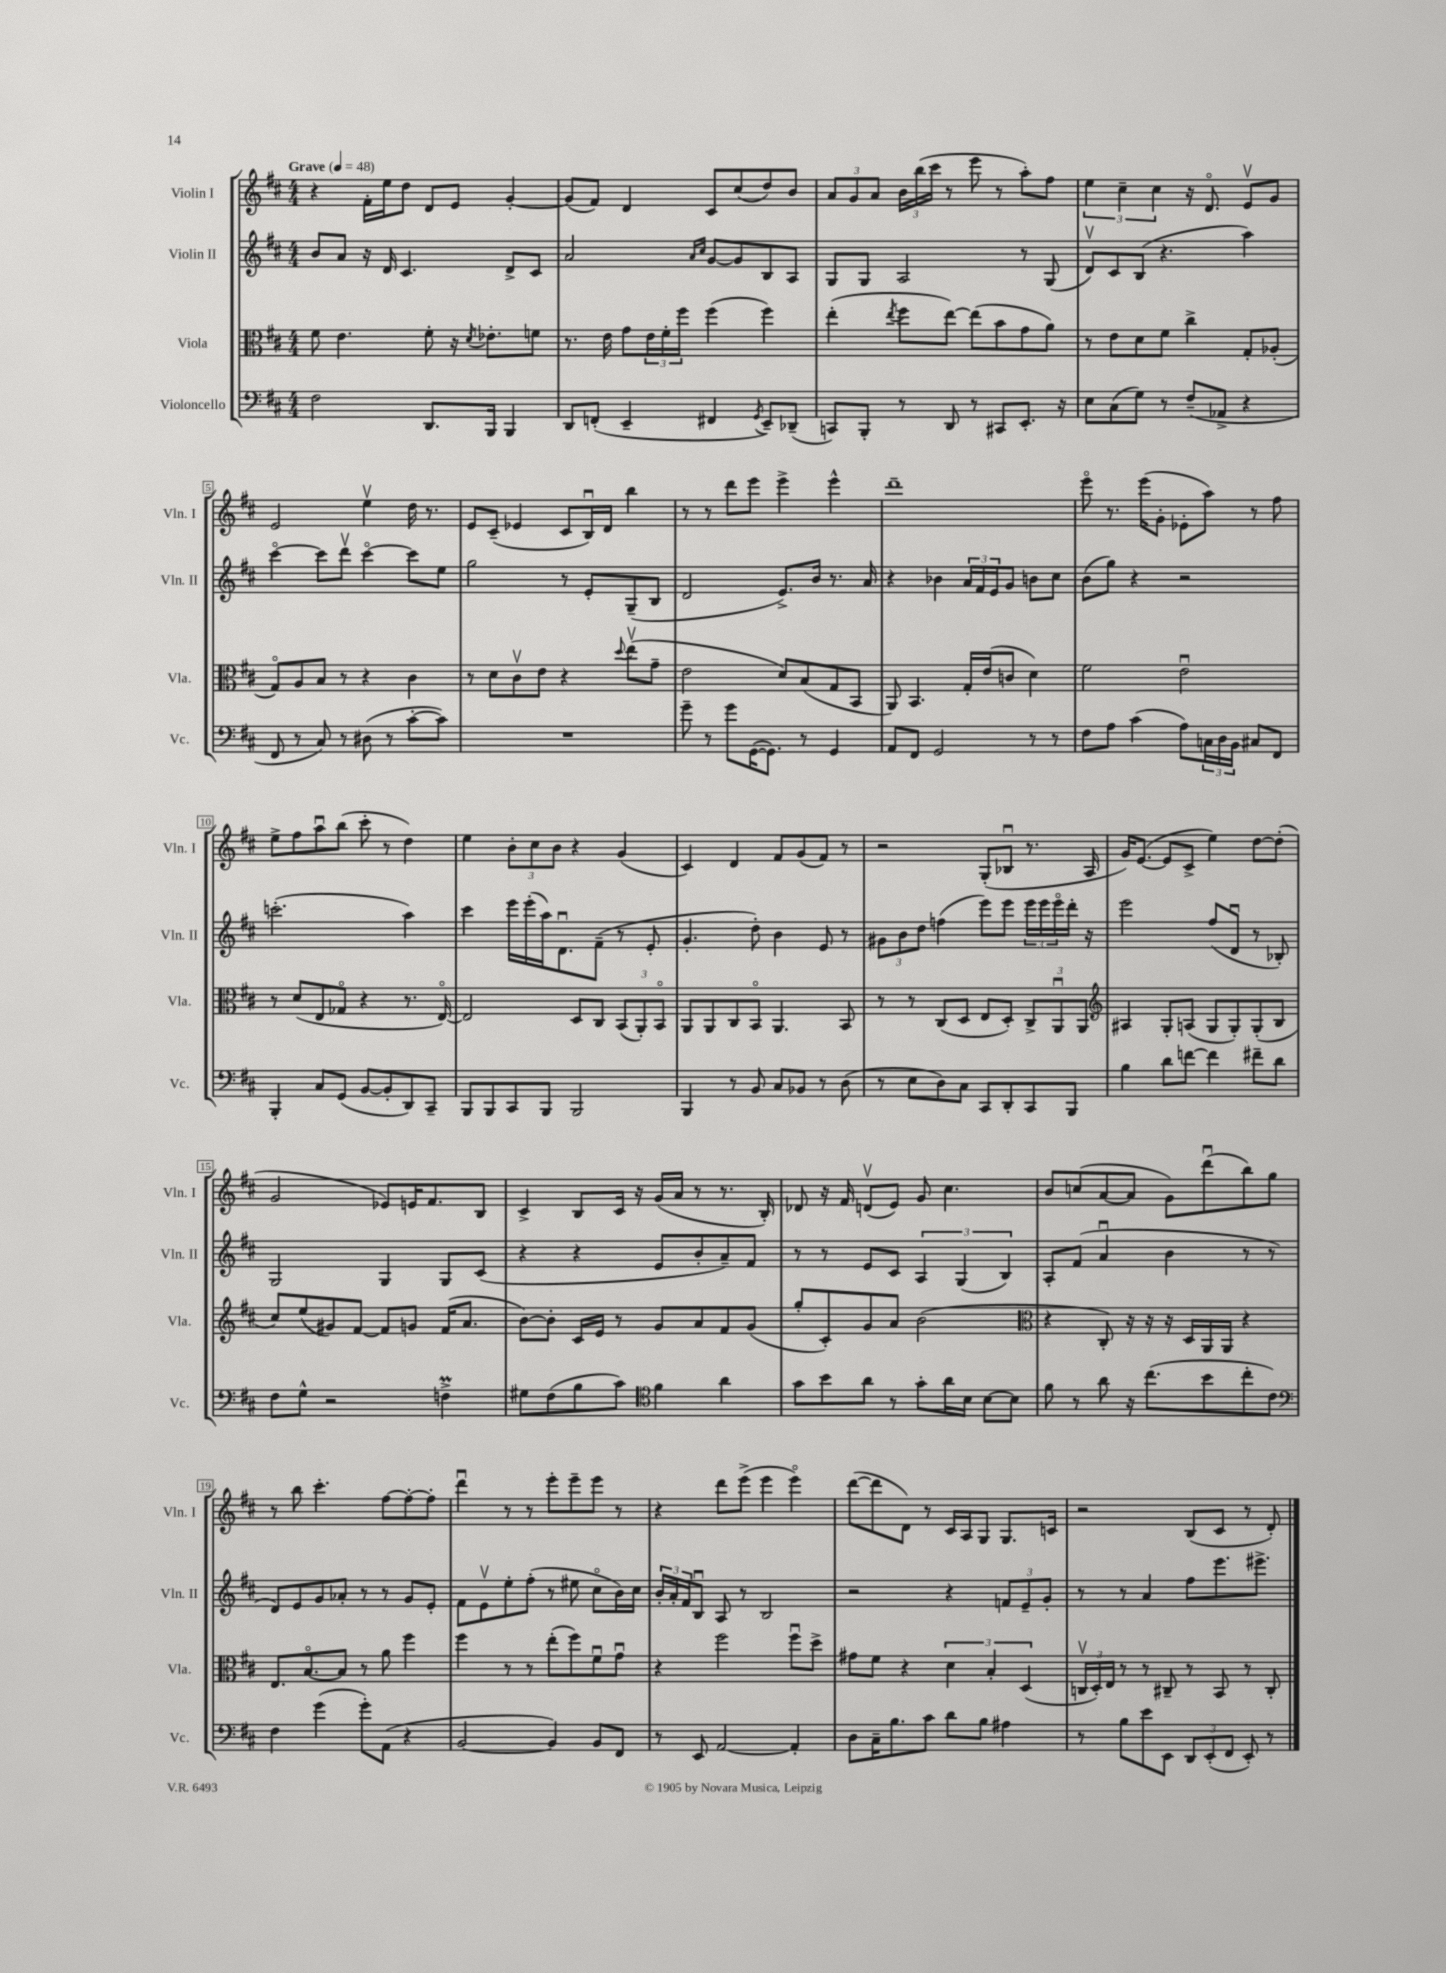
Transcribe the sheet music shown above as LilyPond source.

<<
\new StaffGroup <<
\new Staff = "s0" \with { instrumentName = "Violin I" shortInstrumentName = "Vln. I" } {
    \clef treble \key d \major \numericTimeSignature \time 4/4 \tempo "Grave" 4 = 48
    r4 fis'16-. e''16 d''8 d'8 e'8 g'4~-. |
    g'8( fis'8) d'4 cis'8 cis''8( d''8) b'8 |
    \tuplet 3/2 { a'8 g'8 a'8 } \tuplet 3/2 { b'16 b''16( cis'''16 } r8 e'''8 r8 a''8-.) fis''8 |
    \tuplet 3/2 { e''4 cis''4-- cis''4 } r16 d'8.\flageolet e'8\upbow g'8 |
    e'2 e''4\upbow d''16 r8. |
    e'8 cis'8--( ees'4 cis'8 b16\downbow) d'16 b''4 |
    r8 r8 d'''8 e'''8 e'''4-> e'''4-^ |
    d'''1-- |
    e'''8\flageolet r8. e'''16( g'8-. ees'8-. a''8) r8 fis''8 |
    e''8-> fis''8 a''8\downbow b''8( cis'''8-. r8 d''4) |
    e''4 \tuplet 3/2 { b'8-. cis''8 b'8 } r4 g'4( |
    cis'4) d'4 fis'8 g'8( fis'8) r8 |
    r2 g8-.( bes8\downbow r8. a16 |
    g'16) e'8.~( e'8 cis'8-> e''4) d''8~ d''8-.( |
    g'2 ees'8) e'16 fis'8. b8 |
    cis'4-> b8 cis'16 r16 g'16( a'16 r8 r8. b16-.) |
    des'8 r16 fis'16 d'8\upbow( e'8) g'8 cis''4. |
    b'8 c''8( a'8~ a'8 g'8) d'''8\downbow( b''8) g''8 |
    r8 b''8 cis'''4.-. fis''8~ fis''8~-. fis''8-. |
    d'''4\downbow r8 r8 e'''8-. e'''8-- e'''8 r8 |
    r4 d'''8 e'''8->( e'''4 e'''4\flageolet) |
    d'''8~( d'''8 d'8) r8 cis'16 a16 g8 g8. c'16 |
    r2 b8( cis'8 r8 d'8-.) \bar "|." |
}
\new Staff = "s1" \with { instrumentName = "Violin II" shortInstrumentName = "Vln. II" } {
    \clef treble \key d \major \numericTimeSignature \time 4/4
    b'8 a'8 r16 d'16 cis'4. d'8-> cis'8 |
    a'2 \grace { a'16 cis''16 } g'8~ g'8 b8 a8 |
    g8 g8 a2 r8 g8( |
    d'8\upbow) cis'8 b8( r4. a''4) |
    cis'''4~\flageolet cis'''8 d'''8\upbow cis'''4~\flageolet cis'''8 e''8 |
    g''2 r8 e'8-. g8--( b8 |
    d'2 e'8.->) b'16 r8. a'16 |
    r4 bes'4 \tuplet 3/2 { a'16 fis'16 e'16 } g'8 b'8 cis''8 |
    b'8( g''8) r4 r2 |
    c'''2.-.( a''4) |
    cis'''4 e'''16 e'''16-.( a''16) d'8.\downbow fis'8--( r8 e'8-. |
    g'4.-. d''8-.) b'4 e'8 r8 |
    \tuplet 3/2 { gis'8 b'8 d''8 } f''4( e'''8) e'''8 \tuplet 3/2 { e'''16 e'''16 e'''16\flageolet } d'''16-. r16 |
    e'''2 fis''8( d'8\downbow r8 bes8-.) |
    g2 g4 g8 cis'8( |
    r4 r4 e'8 b'8-. a'8--) fis'8 |
    r8 r8 e'8 cis'8 \tuplet 3/2 { a4 g4( b4) } |
    a8-. fis'8( a'4\downbow b'4 r8 r8 |
    d'8) e'8 g'8 aes'8-. r8 r8 g'8 e'8-. |
    fis'8 e'8\upbow e''8-. fis''8-.( r8 eis''8 cis''8\flageolet b'16) cis''16 |
    \tuplet 3/2 { b'16-. a'16-. fis'16 } b8\downbow a8 r8 b2 |
    r2 r4 \tuplet 3/2 { f'8 e'8-- g'8-. } |
    r8 r8 a'4 fis''8 e'''8. eis'''8.-> \bar "|." |
}
\new Staff = "s2" \with { instrumentName = "Viola" shortInstrumentName = "Vla." } {
    \clef alto \key d \major \numericTimeSignature \time 4/4
    fis'8 e'4. fis'8-. r16 \acciaccatura { d'8 } ees'8.-. f'8 |
    r8. e'16 g'8 \tuplet 3/2 { e'16 fis'16-. fis''16 } fis''4( fis''4) |
    e''4-.( \acciaccatura { e''8 } fis''8 e''8~) e''8( b'8 g'8 a'8) |
    r8 e'8 d'8 fis'8 cis''4-> g8-. aes8-.( |
    g8\flageolet) a8 b8 r8 r4 cis'4 |
    r8 d'8 cis'8\upbow e'8 r4 \appoggiatura { d''8 } e''8\upbow( g'8-- |
    e'2 d'8) b8( g8 b,8 |
    a,8) b,4. g16-. e'16( c'8 d'4) |
    fis'2 e'2\downbow |
    r8 d'8( e8 ges8\flageolet r4 r8. e16~\flageolet) |
    e2 d8 cis8 \tuplet 3/2 { b,8( a,8-.) b,8\flageolet } |
    a,8 a,8 cis8 b,8\flageolet a,4. b,8 |
    r8 r8 cis8( d8 e8 d8-.) \tuplet 3/2 { cis8-> a,8\downbow a,8 } |
    \clef treble ais4 g8-. a8( g8 g8-.) g8-.( b8 |
    cis''8) e''8( gis'8) fis'8~ fis'8 g'8 fis'16( a'8. |
    b'8~) b'8-. cis'16 e'16 r8 g'8 a'8 fis'8 g'8( |
    g''8-. cis'8-.) g'8 a'8 b'2( |
    \clef alto r4 cis8-.) r16 r16 r16 d16 a,16 a,16 r4 |
    e8. b8.~\flageolet b8 r8 a'8 fis''4 |
    fis''4 r8 r8 e''8-.( fis''8) fis'8\downbow g'8\downbow |
    r4 fis''2 fis''8\downbow d''8-> |
    gis'8 fis'8 r4 \tuplet 3/2 { d'4 b4-. d4( } |
    \tuplet 3/2 { c16\upbow d16-.) e16 } r8 r8 cis8-- r8 b,8 r8 cis8-. \bar "|." |
}
\new Staff = "s3" \with { instrumentName = "Violoncello" shortInstrumentName = "Vc." } {
    \clef bass \key d \major \numericTimeSignature \time 4/4
    fis2 d,8. b,,16 b,,4 |
    d,8 f,8-.( e,4-- fis,4 \acciaccatura { g,8 } e,8--) des,8--( |
    c,8) b,,8-. r8 d,8 r8 cis,8 e,8.-. r16 |
    e8 cis8( g8) r8 fis8--( aes,8-> r4 |
    fis,8 r8 cis8) r8 dis8( r8 cis'8~-. cis'8) |
    R1 |
    g'8-- r8 g'8 g,16~( g,8.) r8 g,4 |
    a,8 fis,8 g,2 r8 r8 |
    fis8 a8 cis'4( a8) \tuplet 3/2 { c16 d16 b,16 } cis8 fis,8 |
    b,,4-. cis8 g,8( b,8~ b,8-. d,8) cis,8-- |
    b,,8 b,,8 cis,8 b,,8 b,,2 |
    b,,4 r8 b,8 cis8 bes,8 r8 d8( |
    r8 e8 d8) cis8 cis,8 d,8-. cis,8 b,,8 |
    b4 d'8 f'8~ f'4 fis'8-- d'8 |
    fis8 g8-^ r2 f4->\prall |
    gis8 fis8( b8 cis'8) \clef tenor fis'4 a'4 |
    g'8 b'8 a'8 r8 g'8-. a'16 b16 b8~ b8 |
    fis'8 r8 a'8 r16 cis''8.( b'8 cis''8-. cis'8) |
    \clef bass fis4 g'4( g'8-.) a,8( r4 |
    b,2~ b,4) b,8 fis,8 |
    r8 e,8 a,2~ a,4-. |
    d8 cis16-- b8. cis'8 d'8 b8 ais4 |
    r8 b8 e'8 e,8 \tuplet 3/2 { d,8 e,8-.( fis,8 } e,8-.) r8 \bar "|." |
}
>>
>>
\layout { \context { \Score \override BarNumber.stencil = #(make-stencil-boxer 0.1 0.3 ly:text-interface::print) } }
